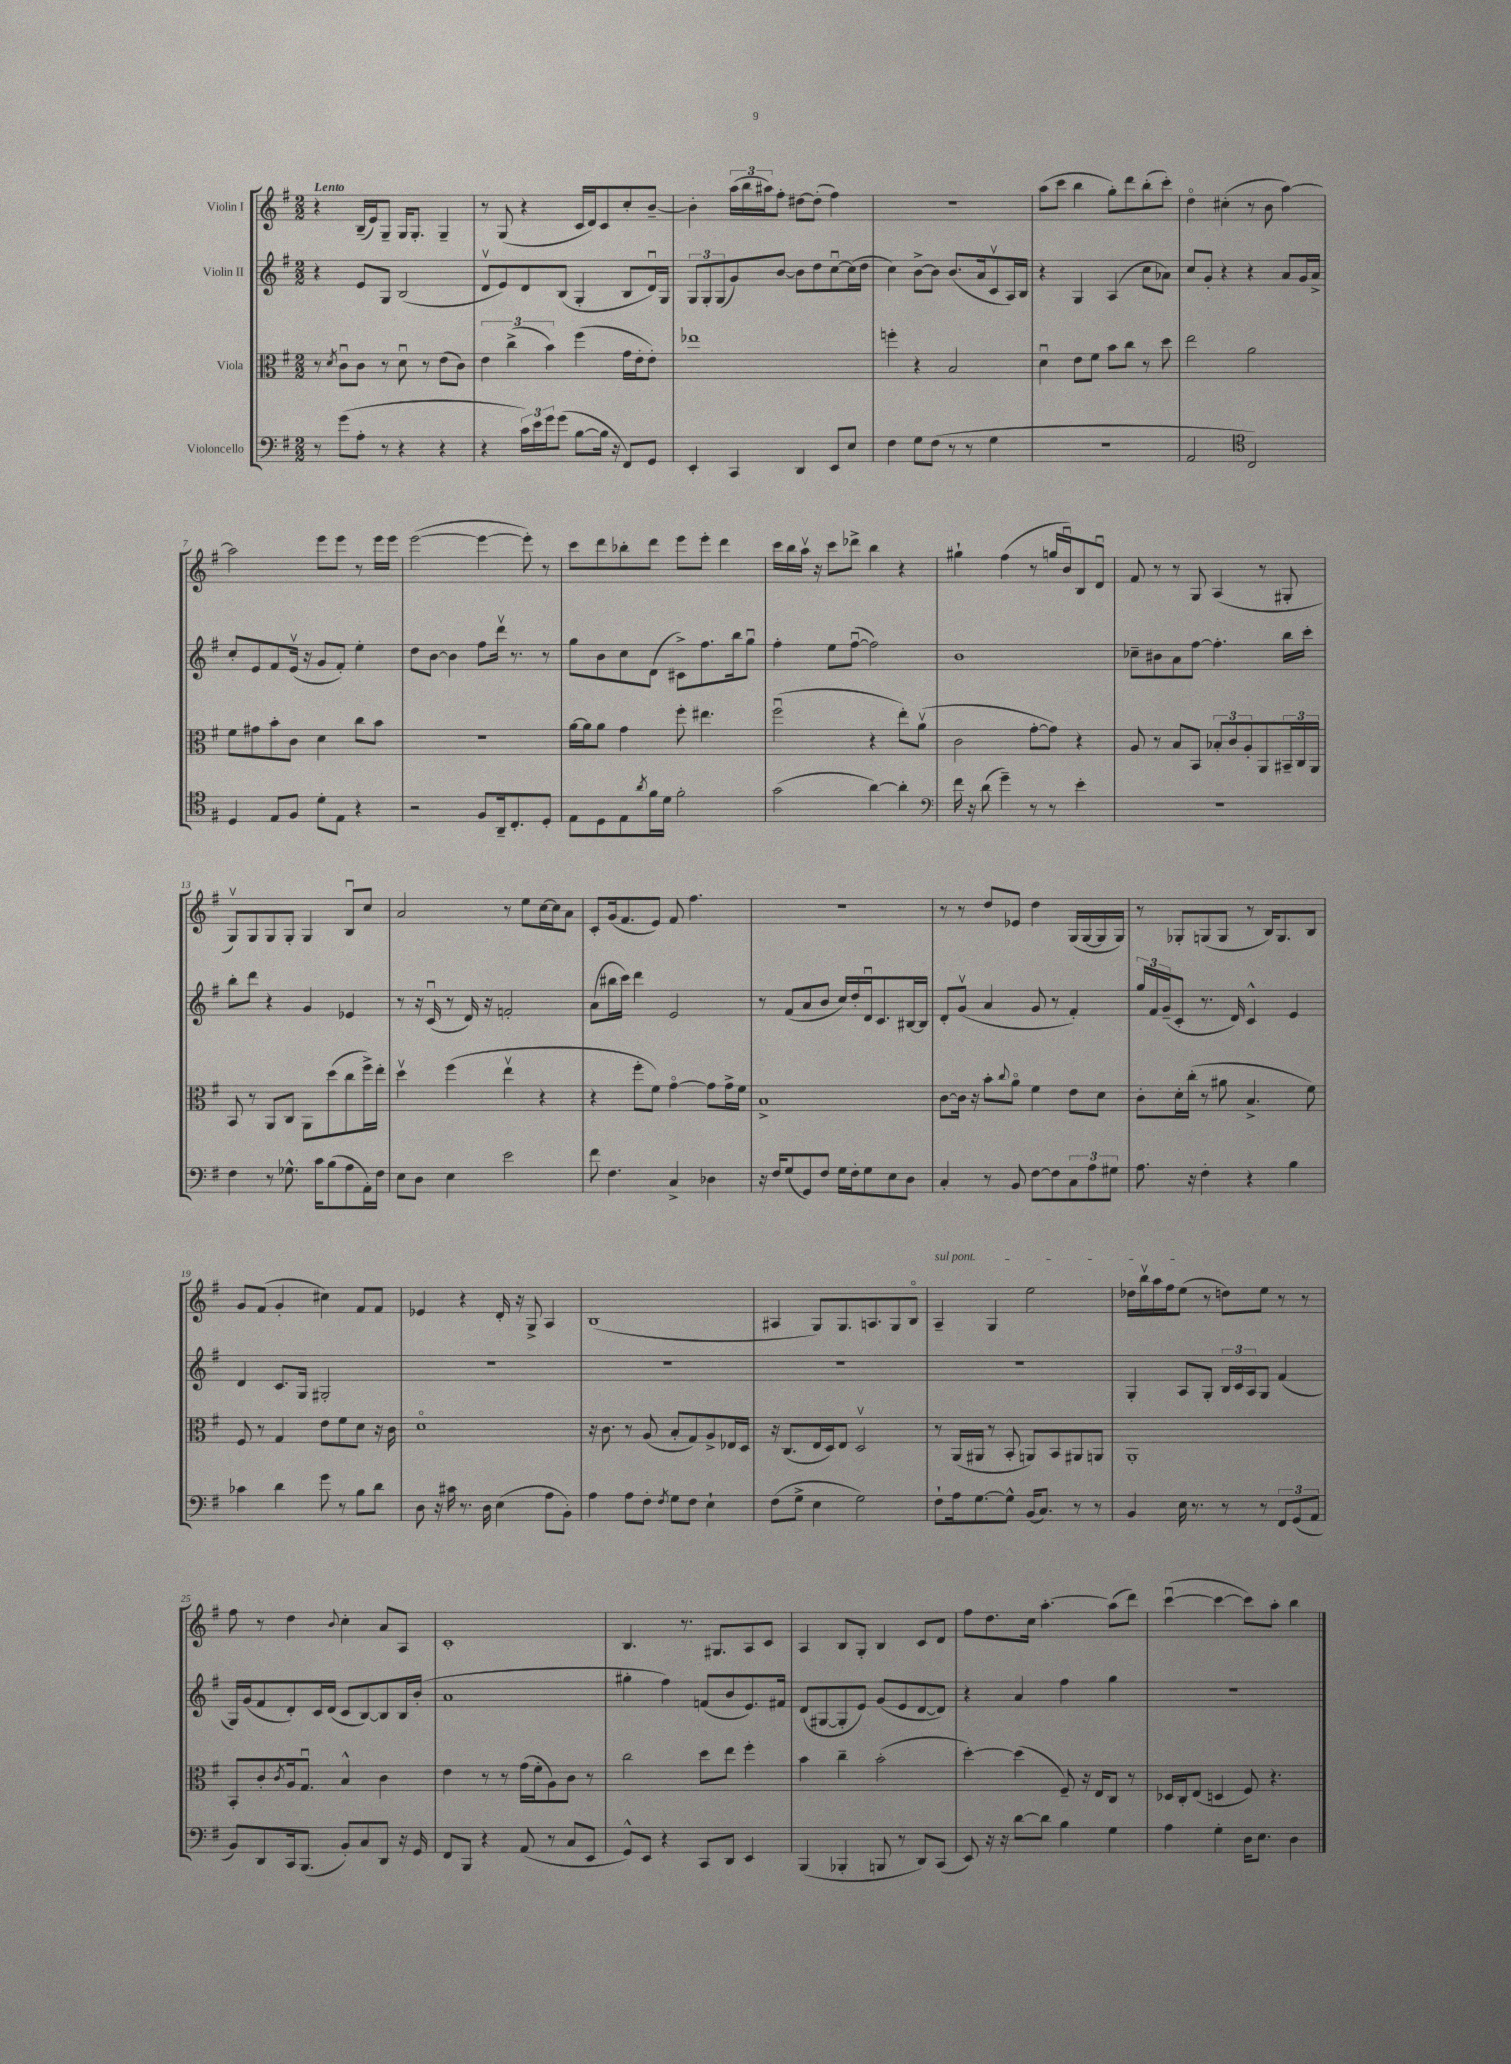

**kern	**kern	**kern	**kern
*staff4	*staff3	*staff2	*staff1
*clefF4	*clefC3	*clefG2	*clefG2
*k[f#]	*k[f#]	*k[f#]	*k[f#]
*M2/2	*M2/2	*M2/2	*M2/2
8r	8r	4r	4r
.	8qd	.	.
(8g	8cu	.	.
8A'	8c	8e	(16B~
.	.	.	16e)
8r	8r	8G	8G~
4r	8du	(2B	16G
.	.	.	8.G'
.	8r	.	.
4r	(8e	.	4G~
.	8c)	.	.
=	=	=	=
4r	6e	8dv	8r
.	.	8e)	(8G
.	(6cc^	.	.
24c)	.	8d	4r
24e	.	.	.
24g	6b)	.	.
(8g	.	(8B	.
[8B	(4ff#	4G'	16c
.	.	.	16d)
16B]	.	.	8c
16r	.	.	.
8FF#)	16g	8B	8cc'
.	16e'	.	.
8GG	8e')	16du)	[8b~
.	.	16G	.
=	=	=	=
4EE'	1ee-	12G	4b']
.	.	12G'	.
.	.	(12G	.
4CC	.	8g)	(24aa
.	.	.	24bb
.	.	.	24aa#)
.	.	[8b	8ff#'
4DD	.	8b]	[8dd#
.	.	8dd	(8dd#']
8EE	.	[8ccu	4ff#)
8E	.	(16cc]	.
.	.	16dd	.
=	=	=	=
4F#	4ff'	4cc)	1r
8G	4r	[8b^	.
(8F#	.	8b]	.
8r	2B	(8.b	.
8r	.	.	.
.	.	16a	.
4G	.	8cv	.
.	.	16A)	.
.	.	16B	.
=	=	=	=
1r	4du	4r	(8aa
.	.	.	8ccc
.	8e	4G	4bb
.	8f#	.	.
.	8b	(4A	8gg')
.	8cc	.	8ddd
.	8r	8cc	(8bb'
.	8dd	8a-)	8ccc')
=	=	=	=
2AA	2ee	8cc	4ddo
.	.	8g'	.
.	.	4r	(4cc#'
*clefC4	*	*	*
2C)	2a	4r	8r
.	.	.	8b
.	.	8a	[4aa)
.	.	16g	.
.	.	16a^	.
=	=	=	=
4D	8f#	8cc'	2aa]
.	8g#	8e	.
8E	8b'	8f#	.
8F#	8c	(16ev	.
.	.	16r	.
8d'	4d	8g	8eee
8E	.	8f#')	8eee
4r	8cc	4ee'	8r
.	8b	.	16eee
.	.	.	16eee
=	=	=	=
2r	1r	8dd	([2eee
.	.	[8b	.
.	.	4b]	.
8F#	.	8ff#	4eee_
16AA~	.	16dddv	.
8.C'	.	8.r	.
.	.	.	8eee'])
8D'	.	8r	8r
=	=	=	=
8E	[16a	8gg	8ccc
.	16a]	.	.
8D	8a	8b	8ddd
8E	4g	8cc	8bb-'
8qa	.	.	.
16f#	.	(8d	8ddd
16d	.	.	.
2f#'	8ff#'	8c#^)	8eee
.	4.ee#	8.ff#	8eee'
.	.	.	4ddd
.	.	16bb	.
.	.	8ggu	.
=	=	=	=
(2g	(2ff#u	4ff#'	16ccc
.	.	.	16bb
.	.	.	16aav
.	.	.	16r
.	.	8ee	8ccc
.	.	([8ff#u	8ddd-^
[4a)	4r	2ff#])	4bb
4a']	8ee')	.	4r
.	(8av	.	.
=	=	=	=
*clefF4	*	*	*
16f#	2c	1b	4gg#`
16r	.	.	.
(8d	.	.	.
4g~)	.	.	(4ff#
8r	[8g'	.	8r
8r	8g])	.	16gg
.	.	.	16bu)
4e'	4r	.	8B
.	.	.	8du
=	=	=	=
1r	8A	8cc-~	8f#
.	8r	8b#	8r
.	8B	8a	8r
.	8BB	[8ff#	8G
.	12B-'	4.ff#']	(4A
.	12c	.	.
.	12A'	.	.
.	8AA	.	8r
.	24BB#~	16bb	8G#'
.	24C	.	.
.	.	16ccc'	.
.	24AA	.	.
=	=	=	=
4F#	8BB	8bb'	8Gv)
.	8r	8ddd	8G
8r	8AA	4r	8G
8.G-^^	8C	.	8G'
.	8AA	4g	4G
16c	.	.	.
(8B	(8dd	.	.
8A	8cc	4e-	8Bu
16AA')	16ff#^)	.	8cc
16F#	16ee'	.	.
=	=	=	=
8E	4ddv	8r	2a
8D	.	16r	.
.	.	(16cu	.
4E	(4ff#	8r	.
.	.	16d)	.
.	.	16r	.
2e	4eev	2f'	8r
.	.	.	8ee
.	4r	.	[16cc
.	.	.	16cc]
.	.	.	8a
=	=	=	=
8f#	4r	(8a	8c'
4.F#	.	16bb#	(16g
.	.	16ccc)	8.f#
.	8ff#'	4ddd	.
.	8f#)	.	8e)
4C^	[4go	2e	8f#
.	.	.	4.ff#
4D-	8g]	.	.
.	16g^	.	.
.	16f#	.	.
=	=	=	=
16r	1B^	8r	1r
16F#	.	.	.
(8G	.	(8f#	.
8GG)	.	8a	.
8F#	.	8b	.
16G	.	16cc)	.
16F#'	.	16dd'	.
8G	.	16du	.
.	.	8.c	.
8E	.	.	.
8D	.	[16B#	.
.	.	16B#]	.
=	=	=	=
4C'	[8c	8d'	8r
.	16c]	(8gv	8r
.	16r	.	.
8r	8b'	4a	8dd
.	8qqcc	.	.
8BB	8ao	.	8e-
[8F#	4f#	8g	4dd
8F#]	.	8r	.
12C	8e	4f#')	(16G
.	.	.	[16G
12A	.	.	.
.	8d	.	16G]
12G#	.	.	.
.	.	.	16G)
=	=	=	=
8.A	8c'	24gg	8r
.	.	24f#	.
.	.	(24g~	.
.	16d'	8c'	8G-'
16r	(16cc'	.	.
4F#'	8r	8.r	(8G
.	8a#	.	8G
.	.	16d)	.
4r	4.B^	4c^^	8r
.	.	.	16B)
.	.	.	8.G
4B	.	4e	.
.	8f#)	.	8B
=	=	=	=
4c-	8F#	4d	8g
.	8r	.	(8f#
4d	4G	8.c	4g'
.	.	16G	.
8g	8e	2G#'	4cc#)
8r	8f#	.	.
8B	8d	.	8f#
8d	16r	.	8f#
.	16c	.	.
=	=	=	=
8D	1do	1r	4e-
16r	.	.	.
16c#	.	.	.
8.r	.	.	4r
16D	.	.	.
(4E	.	.	16d'
.	.	.	16r
.	.	.	8G^
8A	.	.	4A
8BB')	.	.	.
=	=	=	=
4A	16r	1r	(1B
.	8.c	.	.
8A	8r	.	.
8F#'	(8A	.	.
8qF#	.	.	.
8G	8B'	.	.
8F#	8G)	.	.
4E`	8A^	.	.
.	16E-	.	.
.	16D	.	.
=	=	=	=
(8F#	16r	1r	4A#
.	(8.C	.	.
8G^	.	.	.
4E	16E	.	8G)
.	16D)	.	.
.	8E	.	8.G
2G)	2Dv	.	.
.	.	.	8.A
.	.	.	8G
.	.	.	8Bo
=	=	=	=
8F#`	8r	1r	4A~
16A	(16AA	.	.
[8.G	16AA#	.	.
.	8r	.	4G
8G^^]	8BB'	.	.
(16BB	8AA)	.	2ee
8.C)	.	.	.
.	8BB	.	.
8r	8AA#	.	.
8r	8AA	.	.
=	=	=	=
4BB	1AA'	4G'	16dd-
.	.	.	16bbv
.	.	.	16aa
.	.	.	16ff#
16E	.	8A	(8ee
8.r	.	.	.
.	.	8G'	8r
8r	.	24B	8dd)
.	.	24c	.
.	.	24A	.
8r	.	8G	8ee
12FF#	.	(4f#	8r
(12GG	.	.	.
.	.	.	8r
12AA	.	.	.
=	=	=	=
8BB)	8BB'	16G)	8ff#
.	.	(16g	.
8DD	8c'	8f#	8r
.	8qc	.	.
16CC	16A	8d')	4dd
(8.BBB	8.Gu	.	.
.	.	16c	.
.	.	(16d	.
.	.	.	8qqb
8BB')	4B^^	8c	4cc'
8C	.	[8B)	.
8DD	4c	8B]	8a
16r	.	16B	8A
16GG	.	(16b'	.
=	=	=	=
8FF#	4e	1a	1c'
8BBB	.	.	.
4r	8r	.	.
.	8r	.	.
(8AA	(16g	.	.
.	16f#'	.	.
8r	8A)	.	.
8C	8c	.	.
8EE	8r	.	.
=	=	=	=
8GG^^)	2cc	4gg#'	4.B
8EE	.	.	.
4r	.	4ff#)	.
.	.	.	8.r
8CC	8dd	(8f	.
.	.	.	8.G#
8DD	8ee	8b	.
4EE	4ff#'	8.e)	8A
.	.	.	8c
.	.	16f#	.
=	=	=	=
(4BBB	4b	(8d	4A
.	.	[8G#	.
4BBB-'	4cc~	8G#']	8B
.	.	8e)	8G'
8BBB	(2b'	(8g	4B
8r	.	8e	.
8DD)	.	[8d	8c
(8CC	.	8d])	8d
=	=	=	=
8EE)	[4dd')	4r	8ff#
16r	.	.	8.dd
16r	.	.	.
[8d	(4dd]	4a	.
.	.	.	16cc
8d]	.	.	[4.aa'
4B	8F#~)	4ff#	.
.	16r	.	.
.	16E	.	.
4G	8C	4gg	(8aa]
.	8r	.	8ddd)
=	=	=	=
4A	16D-	1r	([4cccu
.	16C'	.	.
.	(8E	.	.
4G'	4D	.	4ccc_
16D	8F#)	.	8ccc])
8.E	.	.	.
.	4.r	.	8aa'
4D	.	.	4bb
==	==	==	==
*-	*-	*-	*-
